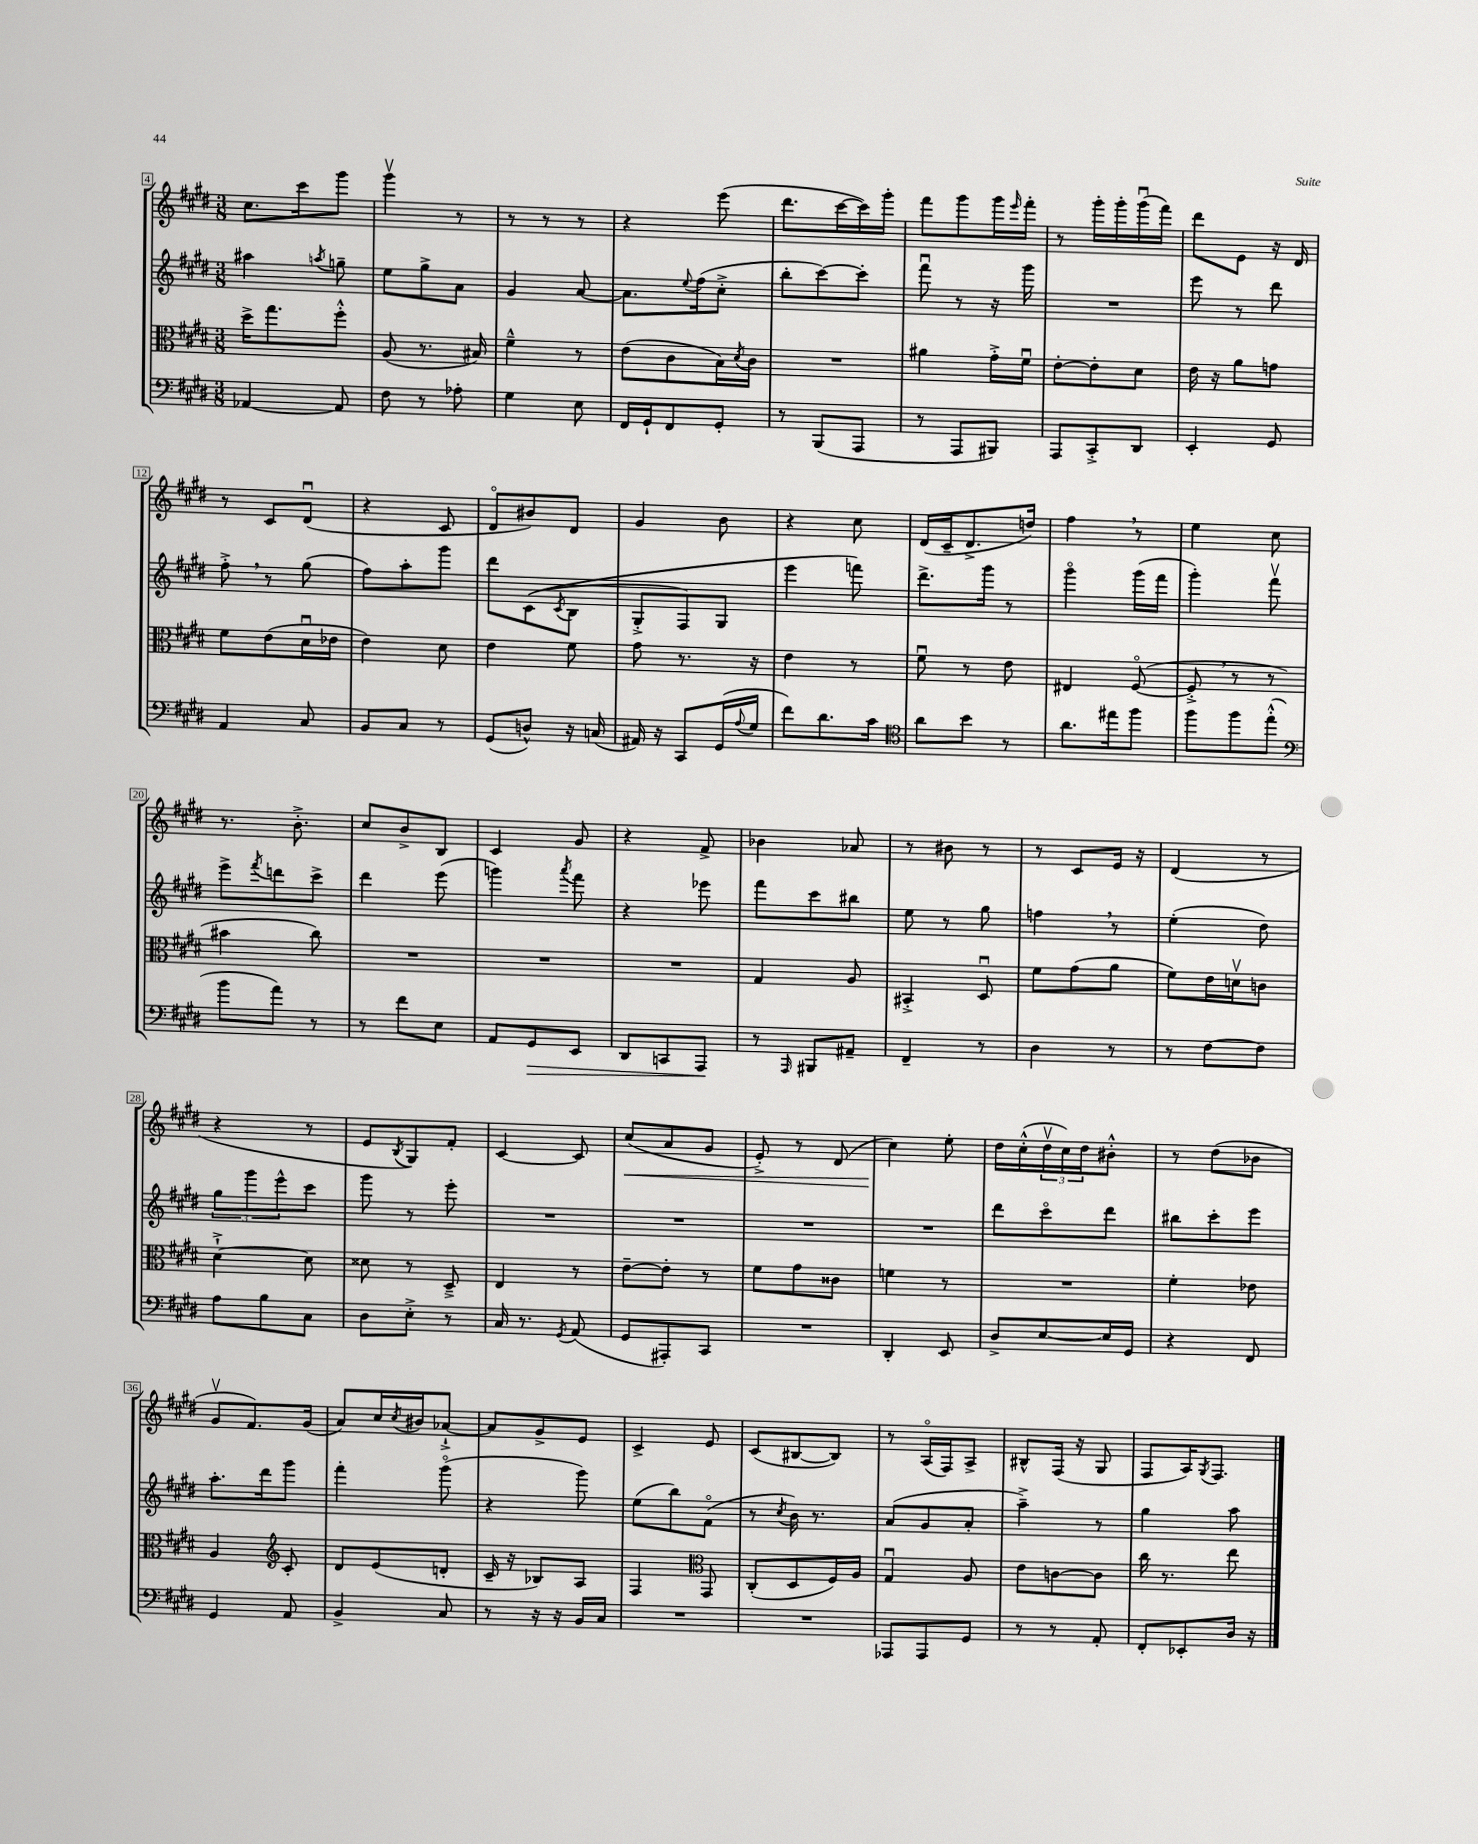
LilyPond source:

<<
\new StaffGroup <<
\new Staff = "s0" {
    \clef treble \key e \major \numericTimeSignature \time 3/8
    cis''8. cis'''16 gis'''8 |
    gis'''4\upbow r8 |
    r8 r8 r8 |
    r4 e'''8( |
    dis'''8. cis'''16~ cis'''16) gis'''16-. |
    fis'''8 gis'''8 gis'''16 \grace { e'''16 } fis'''16-. |
    r8 gis'''16-. gis'''16-. gis'''16\downbow( fis'''16) |
    dis'''8 e'8 r16 dis'16 |
    r8 cis'8 dis'8\downbow( |
    r4 cis'8 |
    dis'8\flageolet bis'8) dis'8 |
    gis'4 b'8 |
    r4 cis''8 |
    dis'16( cis'16-- dis'8.-> d''16) |
    fis''4 \breathe r8 |
    e''4 cis''8 |
    r8. b'8.-.-> |
    cis''8 b'8-> b8 |
    cis'4 gis'8 |
    r4 fis'8-> |
    bes'4 aes'8 |
    r8 bis'8 r8 |
    r8 cis'8 e'16 r16 |
    dis'4( r8 |
    r4 r8 |
    e'8 \acciaccatura { b8 } gis8) fis'8-. |
    cis'4~ cis'8 |
    cis''8\<( a'8 gis'8 |
    e'8-.->) r8 dis'8( |
    cis''4\!) e''8-. |
    dis''16 cis''16-.-^( \tuplet 3/2 { dis''16\upbow cis''16) dis''16 } bis'8-.-^ |
    r8 dis''8( bes'8 |
    gis'8\upbow fis'8.) gis'16( |
    a'8) cis''16 \acciaccatura { cis''8 } bis'16 aes'8~-!-> |
    aes'8 gis'8-> e'8 |
    cis'4-> e'8 |
    cis'8( bis8~ bis8) |
    r8 a16\flageolet( fis16) a8-> |
    bis8-^ fis16( r16 gis8 |
    fis8 a16) \acciaccatura { gis8 } fis8. \bar "|." |
}
\new Staff = "s1" {
    \clef treble \key e \major \numericTimeSignature \time 3/8
    ais''4 \acciaccatura { a''8 } g''8-- |
    e''8 gis''8-> a'8 |
    gis'4 a'8~ |
    a'8. \appoggiatura { e''8 } fis''16( cis''8-.-> |
    b''8-. cis'''8~) cis'''8-. |
    fis'''8\downbow r8 r16 gis'''16 |
    R4. |
    e'''8 r8 dis'''8 |
    fis''8-.-> \breathe r8 gis''8( |
    fis''8) a''8-. gis'''8 |
    dis'''8 cis'8(\( \acciaccatura { cis'8 } b8 |
    gis8-.-> fis8) gis8 |
    e'''4 f'''8\) |
    dis'''8.-> gis'''16 r8 |
    gis'''4\flageolet gis'''16( fis'''16 |
    gis'''4-.) fis'''8\upbow |
    e'''8-> \acciaccatura { fis'''8 } d'''8 cis'''8-> |
    dis'''4 e'''8( |
    g'''4) \acciaccatura { a'''8 } fis'''8 |
    r4 ees'''8 |
    fis'''8 cis'''8 bis''8 |
    e''8 r8 gis''8 |
    f''4 \breathe r8 |
    e''4-.( dis''8) |
    \tuplet 3/2 { gis''8 gis'''8 e'''8-^ } cis'''8 |
    gis'''8 r8 e'''8-. |
    R4. |
    R4. |
    R4. |
    R4. |
    dis'''8 cis'''8\flageolet dis'''8 |
    bis''8 cis'''8-. e'''8 |
    a''8.-. dis'''16 gis'''8 |
    fis'''4-. gis'''8\flageolet( |
    r4 gis'''8) |
    e''8( b''8) fis'8\flageolet( |
    r8 \acciaccatura { cis''8 } b'16) r8. |
    a'8( gis'8 a'8-. |
    a''4--->) r8 |
    gis''4 a''8 \bar "|." |
}
\new Staff = "s2" {
    \clef alto \key e \major \numericTimeSignature \time 3/8
    dis''16-> gis''8. fis''8-.-^ |
    a8( r8. bis16) |
    fis'4---^ r8 |
    e'8( cis'8 b16) \acciaccatura { dis'8 } cis'16 |
    R4. |
    ais'4 gis'16-.-> fis'16\downbow |
    e'8~-. e'8-. dis'8 |
    e'16 r16 a'8 g'8 |
    fis'8 e'8( dis'16\downbow ees'16 |
    e'4) dis'8 |
    e'4 fis'8 |
    gis'8 r8. r16 |
    e'4 r8 |
    fis'8\downbow r8 e'8 |
    eis4 fis8~\flageolet( |
    fis8-.-> \breathe r8 r8 |
    bis'4 cis''8) |
    R4. |
    R4. |
    R4. |
    gis4 a8 |
    bis,4-.-> dis8\downbow |
    fis'8 gis'8( a'8 |
    fis'8) e'16 d'16\upbow c'8 |
    dis'4~-!-> dis'8 |
    disis'8 r8 dis8---> |
    e4 r8 |
    e'8~-- e'8-. r8 |
    fis'8 gis'8 cisis'8 |
    f'4 r8 |
    R4. |
    fis'4-. ees'8 |
    a4 \clef treble cis'8-. |
    dis'8 e'8( d'8-. |
    cis'16-- r16 bes8) a8 |
    fis4 \clef alto gis,8 |
    cis8-.( dis8 fis16) a16 |
    gis4\downbow a8 |
    e'8 c'8~ c'8 |
    cis''16 r8. e''8 \bar "|." |
}
\new Staff = "s3" {
    \clef bass \key e \major \numericTimeSignature \time 3/8
    aes,4~ aes,8 |
    fis8 r8 aes8-. |
    gis4 e8 |
    fis,16 gis,16-! fis,8 gis,8-. |
    r8 b,,8( a,,8 |
    r8 a,,8 bis,,8) |
    a,,8 cis,8-.-> dis,8 |
    e,4-. gis,8 |
    a,4 cis8 |
    b,8 cis8 r8 |
    gis,8( d8-^) r16 c16( |
    ais,16) r16 cis,8 gis,16( \appoggiatura { a8 } gis16 |
    fis'8) dis'8. cis'16 |
    \clef tenor a'8 b'8 r8 |
    a'8. eis''16 fis''8 |
    fis''8 fis''8 e''8-.-^( |
    \clef bass b'8 a'8) r8 |
    r8 fis'8 e8 |
    a,8 gis,8\> e,8 |
    dis,8 c,8 a,,8\! |
    r8 \grace { a,,16 } bis,,8 ais,8-- |
    fis,4-- r8 |
    dis4 r8 |
    r8 fis8~ fis8 |
    a8 b8 cis8 |
    dis8 e8-.-> r8 |
    cis16 r8. \acciaccatura { gis,8 } a,8( |
    gis,8 ais,,8-.) cis,8 |
    R4. |
    dis,4-. e,8 |
    dis8-> e8~ e16 gis,16 |
    r4 fis,8 |
    gis,4 a,8 |
    b,4-> cis8 |
    r8 r16 r16 b,16 cis16 |
    R4. |
    R4. |
    aes,,8 aes,,8 gis,8 |
    r8 r8 a,8-. |
    fis,8-. ees,8-. dis16 r16 \bar "|." |
}
>>
>>
\layout { \context { \Score currentBarNumber = #4 \override BarNumber.stencil = #(make-stencil-boxer 0.1 0.3 ly:text-interface::print) } }
